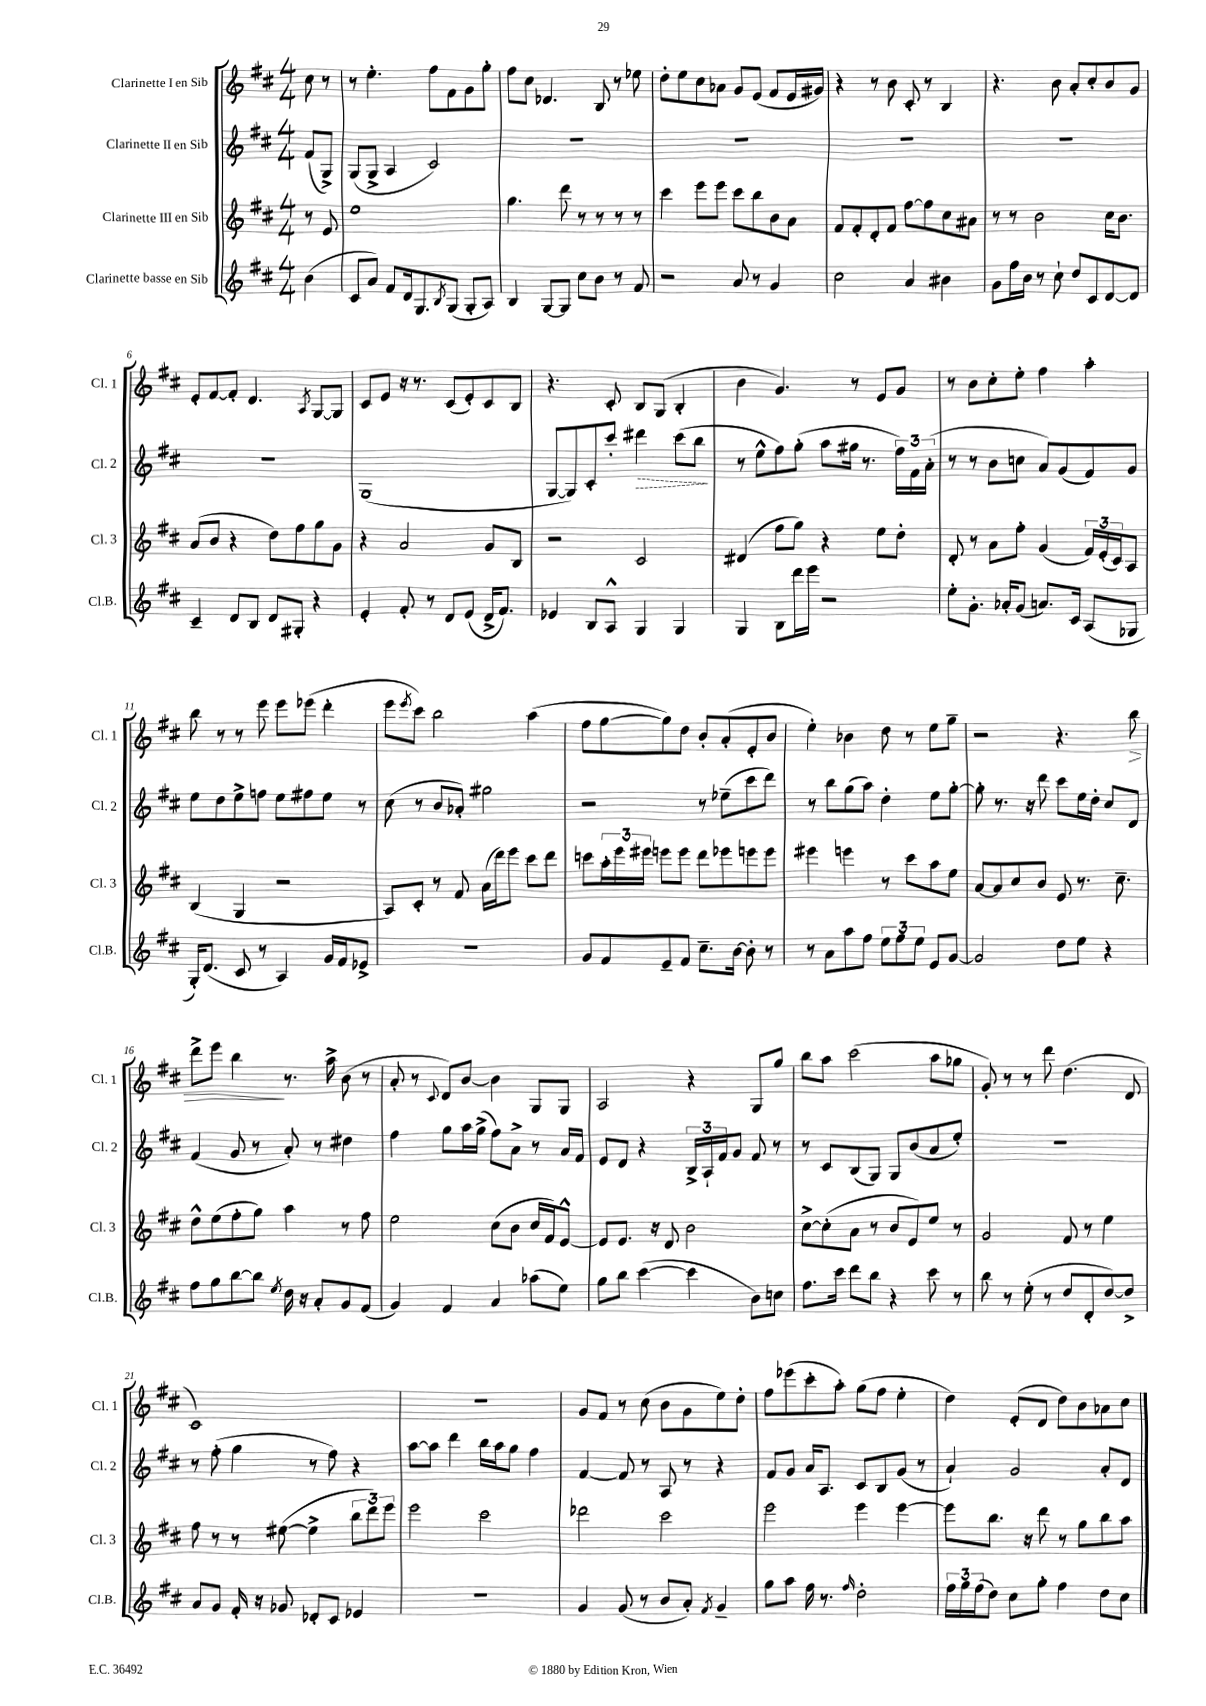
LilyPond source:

<<
\new StaffGroup <<
\new Staff = "s0" \with { instrumentName = "Clarinette I en Sib" shortInstrumentName = "Cl. 1" } {
    \clef treble \key d \major \numericTimeSignature \time 4/4 \partial 4
    cis''8 r8 |
    r8 e''4.-. fis''8 fis'8 g'8 g''8-. |
    fis''8 cis''8 des'4. b8 r8 ees''8 |
    d''8-. e''8 cis''8 aes'8 g'8 e'8( fis'8 e'16 gis'16) |
    r4 r8 b'8 cis'8-. r8 b4 |
    r4. b'8 a'8-. cis''8-. b'8 g'8 |
    e'8-. fis'8~ fis'8-. d'4. \acciaccatura { a8 } g8~ g8 |
    cis'8 e'8 r16 r8. cis'8( e'8-.) cis'8 b8 |
    r4. cis'8-. b8 g8( b4-. |
    b'4 g'4.) r8 e'8 g'8 |
    r8 b'8 cis''8-. e''8-. fis''4 a''4-. |
    b''8 r8 r8 e'''8 e'''8 ees'''8( d'''4-. |
    e'''8 \acciaccatura { e'''8 } cis'''8) b''2 a''4( |
    fis''8 g''8~ g''8) d''8 b'8-. a'8-.( e'8-. b'8 |
    e''4-.) bes'4 d''8 r8 e''8 g''8-- |
    r2 r4. b''8\> |
    d'''8-> e'''8 b''4\! r8. a''16-> b'8( r8 |
    a'8-. r8 \appoggiatura { cis'8 } d'8) b'8~ b'4 g8 g8 |
    a2 r4 g8 g''8 |
    b''8 a''8 cis'''2( a''8 ges''8 |
    g'8-.) r8 r8 d'''8 d''4.( d'8 |
    cis'1) |
    r1 |
    g'8 fis'8 r8 cis''8( b'8 g'8 e''8) d''8-. |
    fis''8 ees'''8( cis'''8-. a''8-.) g''8( fis''8 e''4-. |
    d''4) e'8-.( d'8 d''8) b'8 aes'8 cis''8 \bar "|." |
}
\new Staff = "s1" \with { instrumentName = "Clarinette II en Sib" shortInstrumentName = "Cl. 2" } {
    \clef treble \key d \major \numericTimeSignature \time 4/4 \partial 4
    fis'8( g8->) |
    g8( g8-> a4 cis'2) |
    r1 |
    R1 |
    R1 |
    R1 |
    R1 |
    g1( |
    g8~ g8) cis'8-. cis'''8-. \once \override Hairpin.style = #'dashed-line dis'''4\> cis'''8( b''8\! |
    r8 e''8-^ fis''8) g''8-.( a''8 gis''16 r8. \tuplet 3/2 { fis''16) fis'16 a'16-.( } |
    r8 r8 b'8 c''8 a'8) g'8( fis'8) g'8 |
    e''8 d''8 e''8-> f''8 e''8 fis''8 e''8 r8 |
    cis''8( r8 b'8 aes'8-.) gis''2 |
    r2 r8 ees''8--( cis'''8 d'''8) |
    r8 b''8 g''8( a''8) d''4-. e''8 g''8~-. |
    g''8-. r8. r16 d'''8 cis'''8 e''16 d''16-. cis''8 d'8 |
    fis'4( g'8 r8 a'8-.) r8 dis''4 |
    fis''4 g''8 a''16 g''16->( fis''8) a'8-> r8 a'16 fis'16 |
    e'8 d'8 r4 \tuplet 3/2 { b16-> a16-! fis'16 } g'8 fis'8 r8 |
    r8 cis'8 b8( g8) g8 b'8( a'8 e''8-.) |
    R1 |
    r8 fis''8-.( g''4 r8 fis''8) r4 |
    a''8~ a''8 d'''4 b''16 a''16 g''8 fis''4 |
    fis'4~ fis'8 r8 a8 r8 r4 |
    fis'8 g'8 a'16 a8. cis'8 b8 g'8( r8 |
    a'4-!) g'2 a'8-. d'8 \bar "|." |
}
\new Staff = "s2" \with { instrumentName = "Clarinette III en Sib" shortInstrumentName = "Cl. 3" } {
    \clef treble \key d \major \numericTimeSignature \time 4/4 \partial 4
    r8 e'8 |
    e''1 |
    g''4. d'''8 r8 r8 r8 r8 |
    cis'''4 e'''8 e'''8 cis'''8 b''8 b'8 a'8 |
    fis'8 fis'8-. d'8-. fis'8 fis''8~ fis''8 cis''8 ais'8 |
    r8 r8 b'2 cis''16 b'8. |
    a'8( b'8 r4 d''8) fis''8 g''8 g'8 |
    r4 a'2 g'8 b8 |
    r2 cis'2 |
    dis'4( fis''8 g''8) r4 e''8 d''8-. |
    d'8-. r8 a'8 fis''8-. g'4( \tuplet 3/2 { fis'16) e'16-.( cis'16) } a8 |
    b4( g4 r2 |
    a8) cis'8-. r8 fis'8 a'16( d'''16) e'''8 cis'''8 d'''8 |
    c'''8 \tuplet 3/2 { a''16-. e'''16 eis'''16 } e'''8 e'''8 d'''8 ees'''8 e'''8 e'''8 |
    eis'''4 e'''4 r8 cis'''8 a''8 e''8 |
    a'8~ a'8 cis''8 b'8 e'8 r8. cis''8.-- |
    d''8-^ e''8( fis''8-. g''8) a''4 r8 fis''8 |
    e''2 cis''8( b'8 cis''16 fis'16) e'8~-^ |
    e'8 e'8. r16 d'8 b'2 |
    cis''8~-> cis''8-.( a'8 r8 b'8 e'8) e''8 r8 |
    g'2 fis'8 r8 e''4 |
    fis''8 r8 r8 eis''8~( eis''4-> \tuplet 3/2 { b''8 d'''8) e'''8 } |
    e'''2 cis'''2 |
    des'''2 cis'''2 |
    e'''2 e'''4 e'''4~ |
    e'''8 b''8. r16 d'''8 r8 g''8 b''8 a''8 \bar "|." |
}
\new Staff = "s3" \with { instrumentName = "Clarinette basse en Sib" shortInstrumentName = "Cl.B." } {
    \clef treble \key d \major \numericTimeSignature \time 4/4 \partial 4
    b'4( |
    cis'8 a'8) fis'8 d'16 g8. \acciaccatura { b8 } g8( g8-. a8) |
    b4 g8~ g8 cis''8 b'8 r8 fis'8 |
    r2 a'8 r8 g'4 |
    cis''2 a'4 bis'4 |
    g'8 fis''16 b'16 r8 cis''8-! d''8 cis'8 d'8~ d'8 |
    cis'4-- d'8 b8 d'8 gis8-. r4 |
    e'4-. fis'8-. r8 d'8 e'8( d'16-> fis'8.) |
    ees'4 b8 a8-^ g4 g4 |
    g4 b8 d'''16 e'''16 r2 |
    e''8-. g'8.-. aes'16-. g'8( a'8.) cis'16 a8( ges8 |
    g16-.) d'8.( cis'8 r8 a4) g'16 fis'16 ees'8-> |
    R1 |
    g'8 fis'8 e'8-- fis'8 cis''8.-- b'16~ b'8-. r8 |
    r8 a'8 a''8 fis''8 \tuplet 3/2 { e''8 fis''8 e''8 } e'8 g'8~ |
    g'2 d''8 e''8 r4 |
    fis''8 g''8 b''8~ b''8 \acciaccatura { e''8 } d''16 r16 a'8-. g'8 fis'8( |
    g'4) fis'4 a'4 aes''8( e''8) |
    g''8 b''8 cis'''4~( cis'''4 b'8) c''8 |
    fis''8. cis'''16 d'''8 b''8 r4 cis'''8 r8 |
    b''8 r8 e''8-.( r8 d''8 d'8-. d''8~) d''8-> |
    a'8 g'8 fis'16-. r16 ges'8 des'8-. cis'8 ees'4 |
    R1 |
    g'4 g'8( r8 b'8 a'8-.) \acciaccatura { fis'8 } g'4-- |
    g''8 a''8 fis''16 r8. \grace { fis''16 } d''2-. |
    \tuplet 3/2 { fis''16 g''16 fis''16( } d''8) cis''8 g''8-. fis''4 d''8 cis''8 \bar "|." |
}
>>
>>
